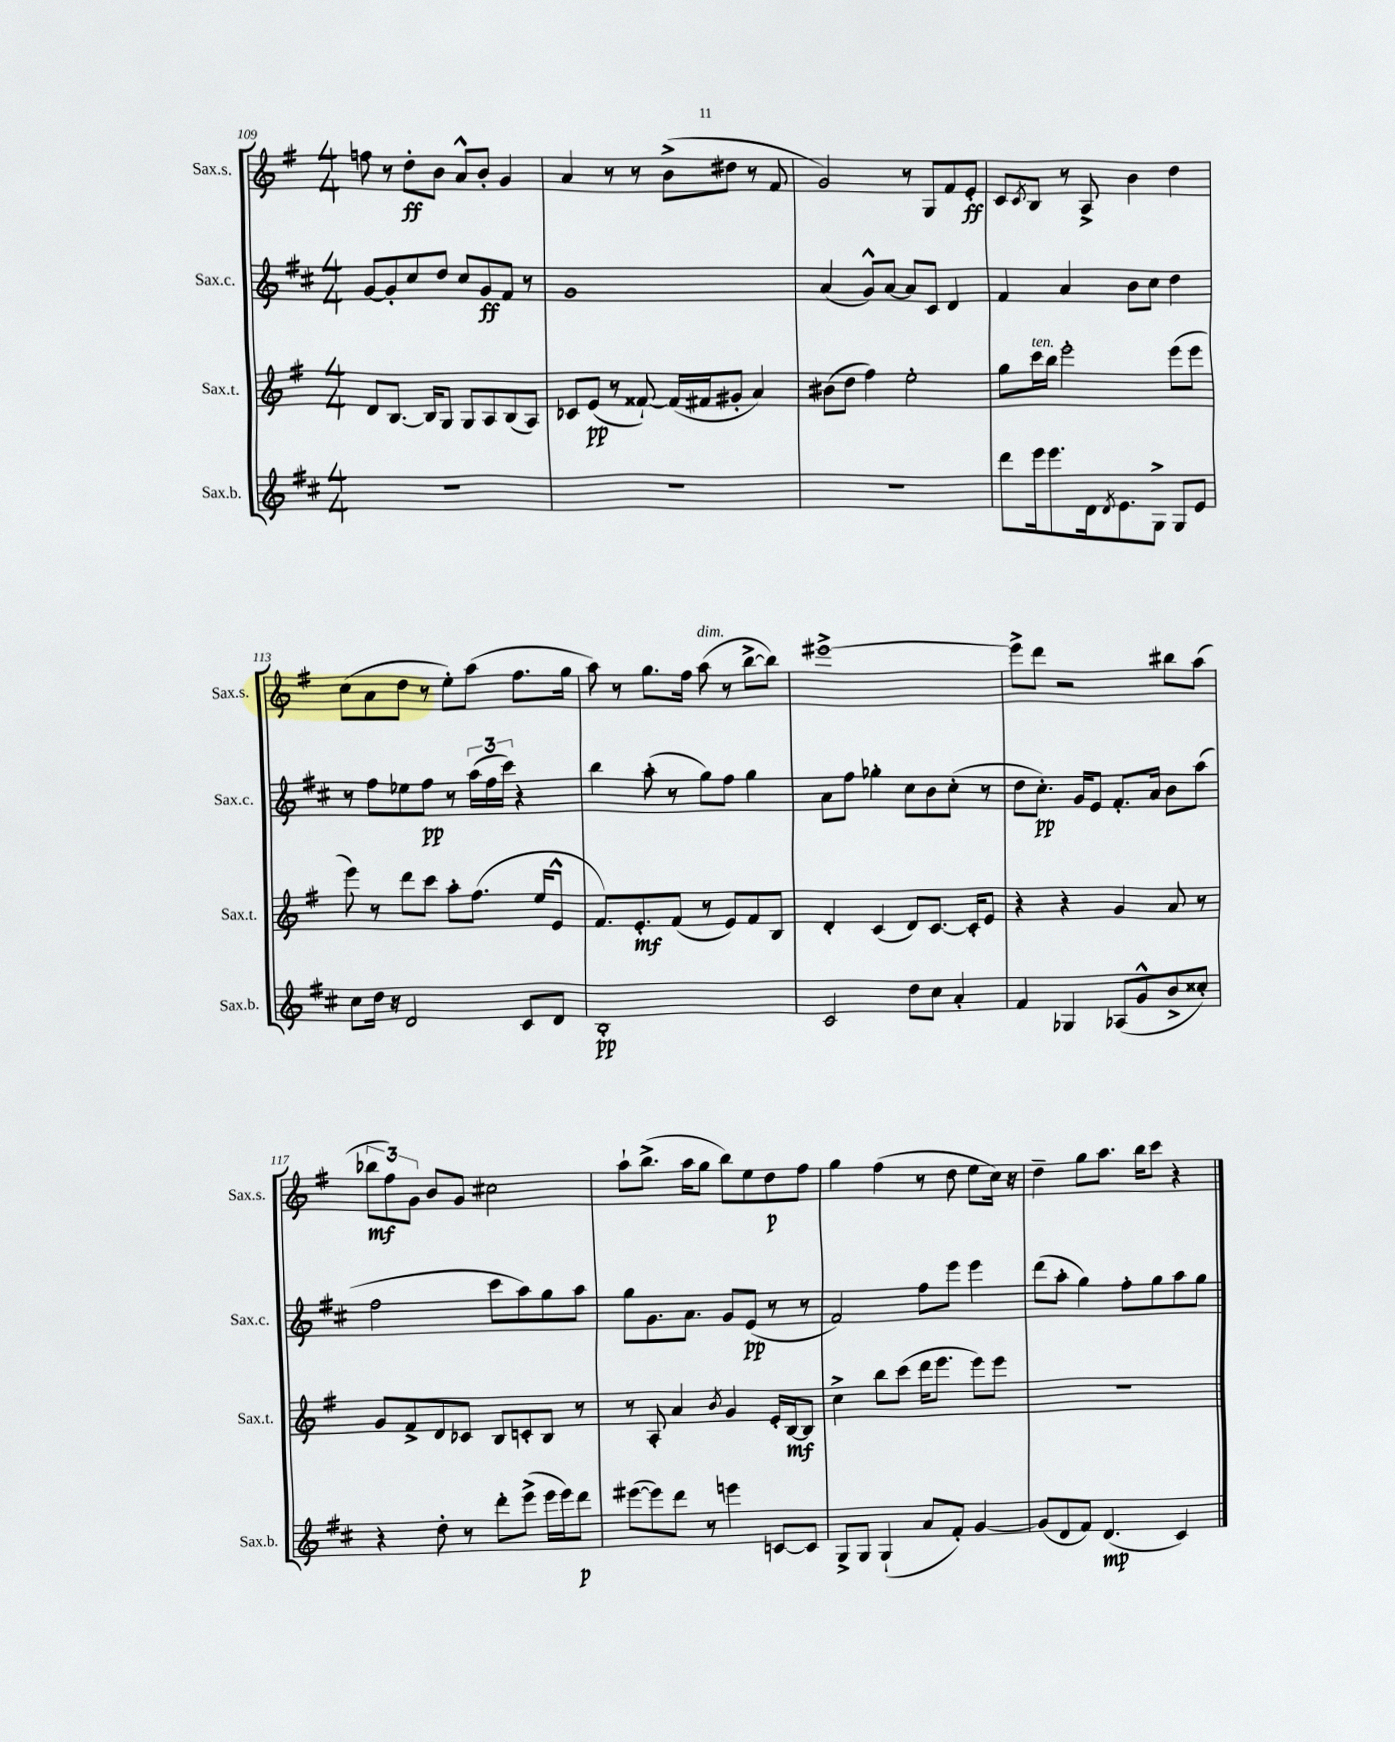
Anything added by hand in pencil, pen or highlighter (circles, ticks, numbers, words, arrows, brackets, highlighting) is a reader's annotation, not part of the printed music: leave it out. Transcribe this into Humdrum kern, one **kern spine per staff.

**kern	**dynam	**kern	**dynam	**kern	**dynam	**kern	**dynam
*part4	*part4	*part3	*part3	*part2	*part2	*part1	*part1
*staff4	*staff4	*staff3	*staff3	*staff2	*staff2	*staff1	*staff1
*I"Sax.b.	*	*I"Sax.t.	*	*I"Sax.c.	*	*I"Sax.s.	*
*I'Sax.b.	*	*I'Sax.t.	*	*I'Sax.c.	*	*I'Sax.s.	*
*clefG2	*	*clefG2	*	*clefG2	*	*clefG2	*
*k[f#c#]	*	*k[f#]	*	*k[f#c#]	*	*k[f#]	*
*M4/4	*	*M4/4	*	*M4/4	*	*M4/4	*
=109	=109	=109	=109	=109	=109	=109	=109
1r	.	8d/L	.	[8g/L	.	8ffn\	.
.	.	[8.B/J	.	8g'/]	.	8r	.
.	.	.	.	8cc#/	.	8dd'\L	ff
.	.	16B/KL]	.	.	.	.	.
.	.	8G/J	.	8dd/J	.	8b\J	.
.	.	8G/L	.	8cc#/L	.	8a^^/L	.
.	.	8A/	.	8g/	ff	8b'/J	.
.	.	(8B/	.	8f#/J	.	4g/	.
.	.	8A/J)	.	8r	.	.	.
=110	=110	=110	=110	=110	=110	=110	=110
1r	.	8c-X/L	.	1g	.	4a/	.
.	.	(8e/J	pp	.	.	.	.
.	.	8r	.	.	.	8r	.
.	.	[8f##X`/)	.	.	.	8r	.
.	.	(16f##/LL]	.	.	.	(8b^\L	.
.	.	16f#X/J	.	.	.	.	.
.	.	8g#X'/J	.	.	.	8dd#X\J	.
.	.	4a/)	.	.	.	8r	.
.	.	.	.	.	.	8f#/	.
=111	=111	=111	=111	=111	=111	=111	=111
1r	.	(8b#X\L	.	(4a/	.	2g/)	.
.	.	8dd\J	.	.	.	.	.
.	.	4ff#\)	.	8g^^/L)	.	.	.
.	.	.	.	[8a/J	.	.	.
.	.	2ee'\	.	8a/L]	.	8r	.
.	.	.	.	8c#/J	.	8G/L	.
.	.	.	.	4d/	.	8f#/	.
.	.	.	.	.	.	8e'/J	ff
=112	=112	=112	=112	=112	=112	=112	=112
8ddd\L	.	8gg\L	.	4f#/	.	8c/L	.
.	.	.	.	.	.	8qc/	.
!	!	!LO:TX:a:i:t=ten.	!	!	!	!	!
16eee\k	.	16ccc\L	.	.	.	8B/J	.
8.eee\	.	16bb\JJ	.	.	.	.	.
.	.	2eee'\	.	4a/	.	8r	.
16d\k	.	.	.	.	.	8A^/	.
8qd/	.	.	.	.	.	.	.
8.e\	.	.	.	.	.	.	.
.	.	.	.	8b\L	.	4b\	.
8G^\J	.	.	.	8cc#\J	.	.	.
8G/L	.	(8eee\L	.	4dd\	.	4dd\	.
8e/J	.	8eee\J	.	.	.	.	.
!!LO:LB:g=z
=113	=113	=113	=113	=113	=113	=113	=113
8cc#\L	.	8eee\)	.	8r	.	(8cc\L	.
16dd\Jk	.	8r	.	8ff#\L	.	8a\	.
16r	.	.	.	.	.	.	.
2d/	.	8ddd\L	.	8ee-X\	.	8dd\J	.
.	.	8ccc\J	.	8ff#\J	pp	8r	.
.	.	8aa'\L	.	8r	.	8ee'\L)	.
.	.	(8.ff#\J	.	(24aa\LL	.	(8aa\J	.
.	.	.	.	24ff#\	.	.	.
.	.	.	.	24ccc#\JJ)	.	.	.
8c#/L	.	.	.	4r	.	8.ff#\L	.
.	.	16ee/KL	.	.	.	.	.
8d/J	.	8e^^/J	.	.	.	.	.
.	.	.	.	.	.	16gg\Jk	.
=114	=114	=114	=114	=114	=114	=114	=114
1B'	pp	8.f#/L)	.	4bb\	.	8aa\)	.
.	.	.	.	.	.	8r	.
.	.	8.e'/	mf	.	.	.	.
.	.	.	.	(8aa'\	.	8.gg\L	.
.	.	(8f#/J	.	8r	.	.	.
.	.	.	.	.	.	16ff#\Jk	.
!	!	!	!	!	!	!LO:TX:a:i:t=dim.	!
.	.	8r	.	8gg\L)	.	(8aa\	.
.	.	8e/L)	.	8ff#\J	.	8r	.
.	.	8f#/	.	4gg\	.	[8bb^\L	.
.	.	8B/J	.	.	.	8bb\J])	.
=115	=115	=115	=115	=115	=115	=115	=115
2c#/	.	4d'/	.	8a\L	.	[1eee#X^	.
.	.	.	.	8ff#\J	.	.	.
.	.	(4c/	.	4gg-X'\	.	.	.
8dd\L	.	8d/L)	.	8cc#\L	.	.	.
8cc#\J	.	[8.c/J	.	8b\	.	.	.
4a'/	.	.	.	(8cc#'\J	.	.	.
.	.	16c'/KL]	.	.	.	.	.
.	.	8e/J	.	8r	.	.	.
=116	=116	=116	=116	=116	=116	=116	=116
4f#/	.	4r	.	8dd\L	.	8eee#^\L]	.
.	.	.	.	8.cc#'\J)	pp	8ddd\J	.
4G-X/	.	4r	.	.	.	2r	.
.	.	.	.	16g/KL	.	.	.
.	.	.	.	8e/J	.	.	.
(8A-X/L	.	4g/	.	8.f#'/L	.	.	.
8g^^/	.	.	.	.	.	.	.
.	.	.	.	16a/Jk	.	.	.
8b^/	.	8a/	.	8b\L	.	8bb#X\L	.
8cc##X'/J)	.	8r	.	(8aa\J	.	(8aa\J	.
!!LO:LB:g=z
=117	=117	=117	=117	=117	=117	=117	=117
4r	.	8g/L	.	2ff#\	.	12bb-X\L	mf
.	.	.	.	.	.	12ff#\)	.
.	.	8f#^/	.	.	.	.	.
.	.	.	.	.	.	12g\J	.
8dd'\	.	8d/	.	.	.	8b/L	.
8r	.	8c-X/J	.	.	.	8g/J	.
8ddd'\L	.	8B/L	.	8ccc#\L	.	2cc#X\	.
(8eee^\J	.	8cn'/	.	8aa\)	.	.	.
16eee\LL	.	8B/J	.	8gg\	.	.	.
16eee\J)	.	.	.	.	.	.	.
8ddd\J	p	8r	.	8aa\J	.	.	.
=118	=118	=118	=118	=118	=118	=118	=118
([8eee#X\L	.	8r	.	8gg\L	.	8aa`\L	.
8eee#\])	.	8A'/	.	8.g\	.	(8.bb^\J	.
8ddd\J	.	4a/	.	.	.	.	.
.	.	.	.	8.a\J	.	16aa\KL	.
8r	.	.	.	.	.	8gg\J	.
.	.	8qb/	.	.	.	.	.
4eeen\	.	4g/	.	8g/L	.	8bb\L)	.
.	.	.	.	(8e/J	pp	8ee\	.
[8cn/L	.	16e'/LL	.	8r	.	8dd\	p
.	.	[16B/J	mf	.	.	.	.
8c/J]	.	8B/J]	.	8r	.	8ff#\J	.
=119	=119	=119	=119	=119	=119	=119	=119
8G^/L	.	4cc^\	.	2f#/)	.	4gg\	.
8G/J	.	.	.	.	.	.	.
(4G`/	.	8bb\L	.	.	.	(4ff#\	.
.	.	(8ccc\J	.	.	.	.	.
8a/L	.	16ddd\KL	.	8ff#\L	.	8r	.
.	.	8.eee\J	.	.	.	.	.
8f#'/J)	.	.	.	8eee\J	.	8dd\	.
[4g/	.	8eee\L)	.	4eee\	.	8ee\L	.
.	.	8eee\J	.	.	.	16cc\Jk)	.
.	.	.	.	.	.	16r	.
=120	=120	=120	=120	=120	=120	=120	=120
(8g/L]	.	1r	.	(8ddd\L	.	4dd~\	.
8d/	.	.	.	8aa'\J	.	.	.
8f#/J)	.	.	.	4gg\)	.	8gg\L	.
(4.d/	mp	.	.	.	.	8.aa\J	.
.	.	.	.	8ff#'\L	.	.	.
.	.	.	.	.	.	16bb\KL	.
.	.	.	.	8gg\	.	8ccc\J	.
4c#/)	.	.	.	8aa\	.	4r	.
.	.	.	.	8gg\J	.	.	.
==	==	==	==	==	==	==	==
*-	*-	*-	*-	*-	*-	*-	*-
